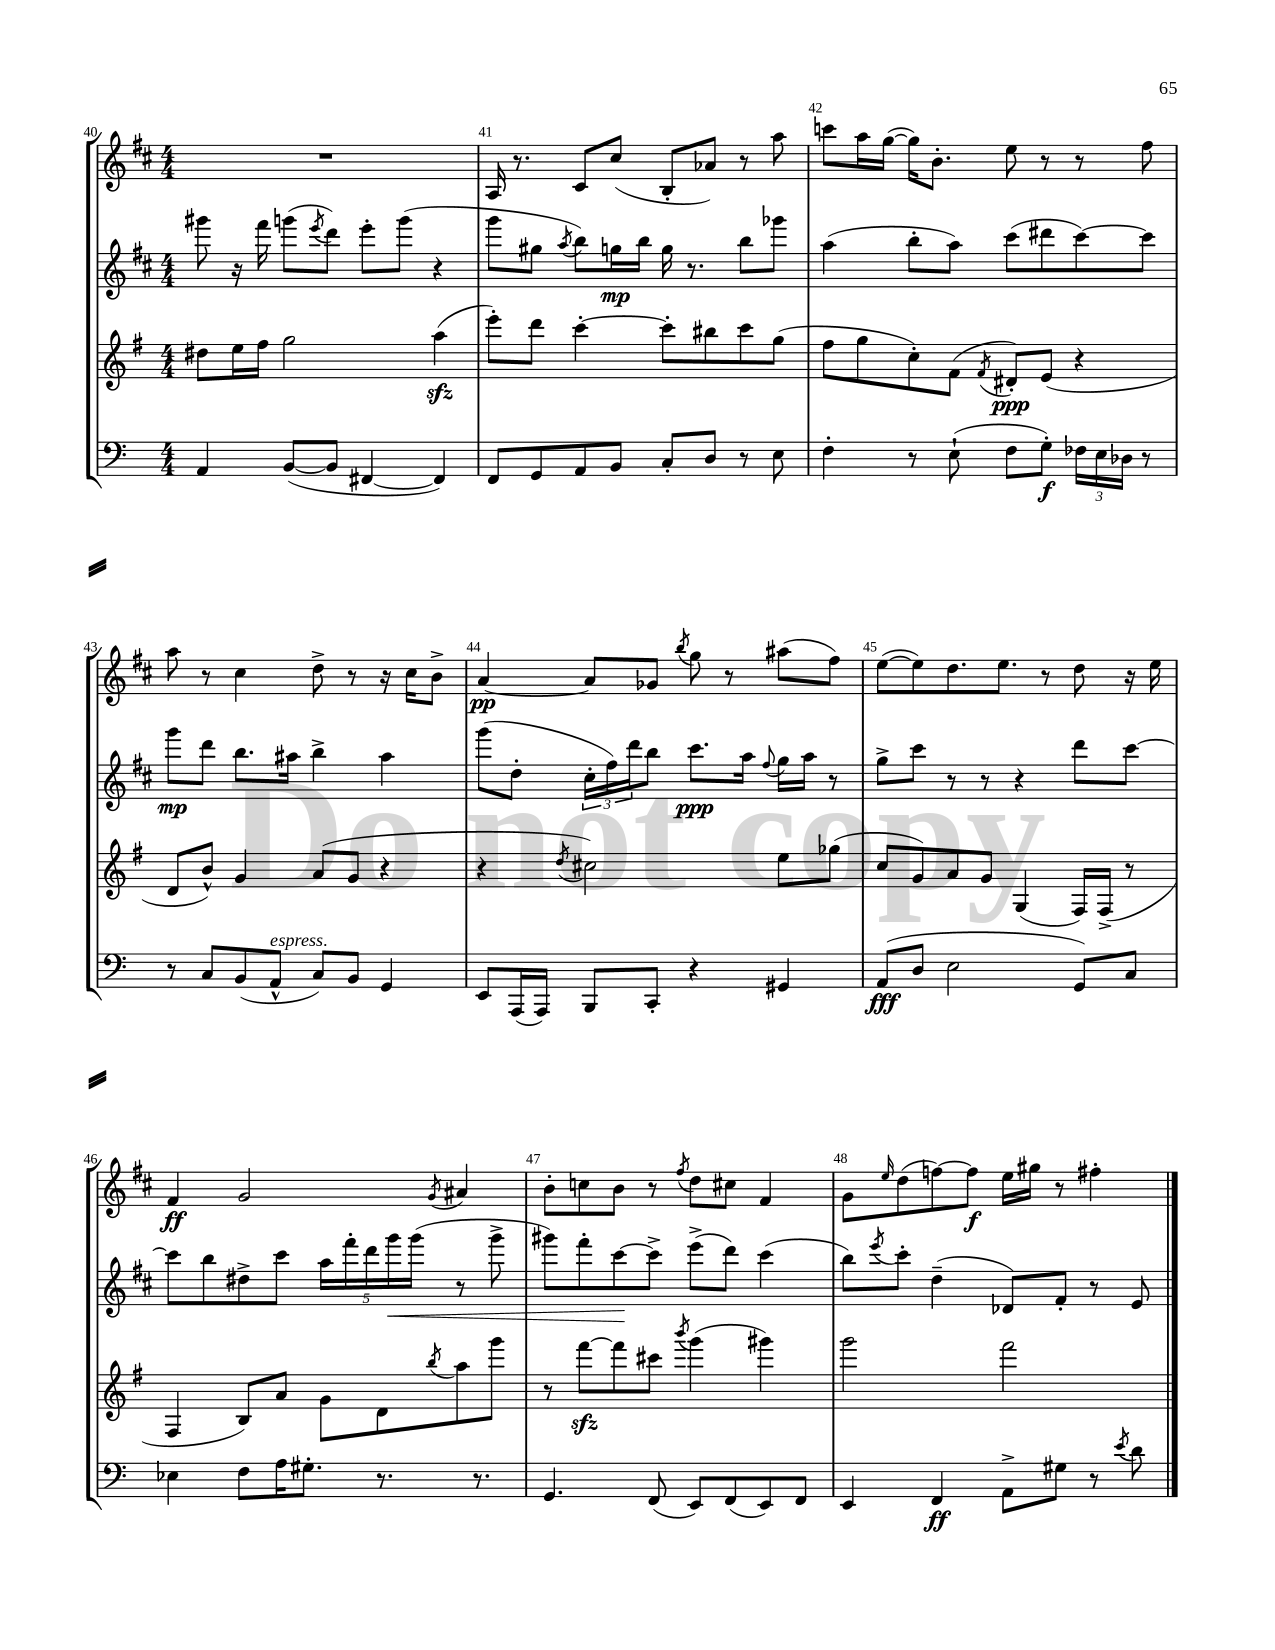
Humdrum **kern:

**kern	**kern	**kern	**kern
*staff4	*staff3	*staff2	*staff1
*clefF4	*clefG2	*clefG2	*clefG2
*k[]	*k[f#]	*k[f#c#]	*k[f#c#]
*M4/4	*M4/4	*M4/4	*M4/4
4AA	8dd#	8ggg#	1r
.	16ee	16r	.
.	16ff#	16fff#	.
([8BB	2gg	(8ggg	.
.	.	8qeee	.
8BB]	.	8ddd)	.
[4FF#	.	8eee'	.
.	.	(8ggg	.
4FF#])	(4aa	4r	.
=	=	=	=
8FF	8eee')	8ggg	16A
.	.	.	8.r
8GG	8ddd	8gg#	.
.	.	8qaa	.
8AA	[4ccc'	8bb)	8c#
8BB	.	16gg	(8cc#
.	.	16bb	.
8C'	8ccc']	16gg	8B'
.	.	8.r	.
8D	8bb#	.	8a-)
8r	8ccc	8bb	8r
8E	(8gg	8ggg-	8aa
=	=	=	=
4F'	8ff#	(4aa	8ccc
.	8gg	.	16aa
.	.	.	([16gg
8r	8cc')	8bb'	16gg])
.	.	.	8.b'
(8E`	(8f#	8aa)	.
.	8qf#	.	.
8F	8d#')	(8ccc#	8ee
8G')	(8e	8ddd#	8r
24F-	4r	[8ccc#)	8r
24E	.	.	.
24D-	.	.	.
8r	.	8ccc#]	8ff#
=	=	=	=
8r	8d	8ggg	8aa
8C	8b^^)	8ddd	8r
(8BB	4g	8.bb	4cc#
8AA^^	.	.	.
.	.	16aa#	.
8C)	(8a	4bb^	8dd^
8BB	8g	.	8r
4GG	4r	4aa#	16r
.	.	.	16cc#
.	.	.	8b^
=	=	=	=
8EE	4r	(8ggg	[4a
(16AAA	.	8dd'	.
16AAA)	.	.	.
.	8qdd	.	.
8BBB	2cc#)	24cc#'	8a]
.	.	24ff#)	.
.	.	24ddd	.
8CC'	.	8bb	8g-
.	.	.	8qbb
4r	.	8.ccc#	8gg
.	.	.	8r
.	.	16aa	.
.	.	8qqff#	.
4GG#	8ee	16gg	(8aa#
.	.	16aa	.
.	(8gg-	8r	8ff#)
=	=	=	=
(8AA	8cc	8gg^	([8ee
8D	8g)	8ccc#	8ee])
2E	8a	8r	8.dd
.	8g	8r	.
.	.	.	8.ee
.	(4G	4r	.
.	.	.	8r
8GG)	16F#)	8ddd	8dd
.	(16F#^	.	.
8C	8r	[8ccc#	16r
.	.	.	16ee
=	=	=	=
4E-	4F#	8ccc#]	4f#
.	.	8bb	.
8F	8B)	8dd#^	2g
16A	8a	8ccc#	.
8.G#'	.	.	.
.	8g	20aa	.
.	.	20fff#'	.
.	.	20ddd	.
8.r	8d	.	.
.	.	20ggg	.
.	.	(20ggg	.
.	8qbb	.	8qg
.	8aa	8r	4a#
8.r	.	.	.
.	8ggg	8ggg^	.
=	=	=	=
4.GG	8r	8ggg#)	8b'
.	[8fff#	8fff#'	8cc
.	8fff#]	[8ccc#	8b
(8FF	8ccc#	8ccc#^]	8r
.	8qbbb	.	8qff#
8EE)	(4ggg	(8eee^	8dd
(8FF	.	8ddd)	8cc#
8EE)	4ggg#)	(4ccc#	4f#
8FF	.	.	.
=	=	=	=
4EE	2ggg	8bb)	8g
.	.	8qeee	16qqee
.	.	8ccc#'	(8dd
4FF	.	(4dd~	[8ff)
.	.	.	8ff]
8AA^	2fff#	8d-)	16ee
.	.	.	16gg#
8G#	.	8f#'	8r
8r	.	8r	4ff#'
8qe	.	.	.
8d	.	8e	.
==	==	==	==
*-	*-	*-	*-
